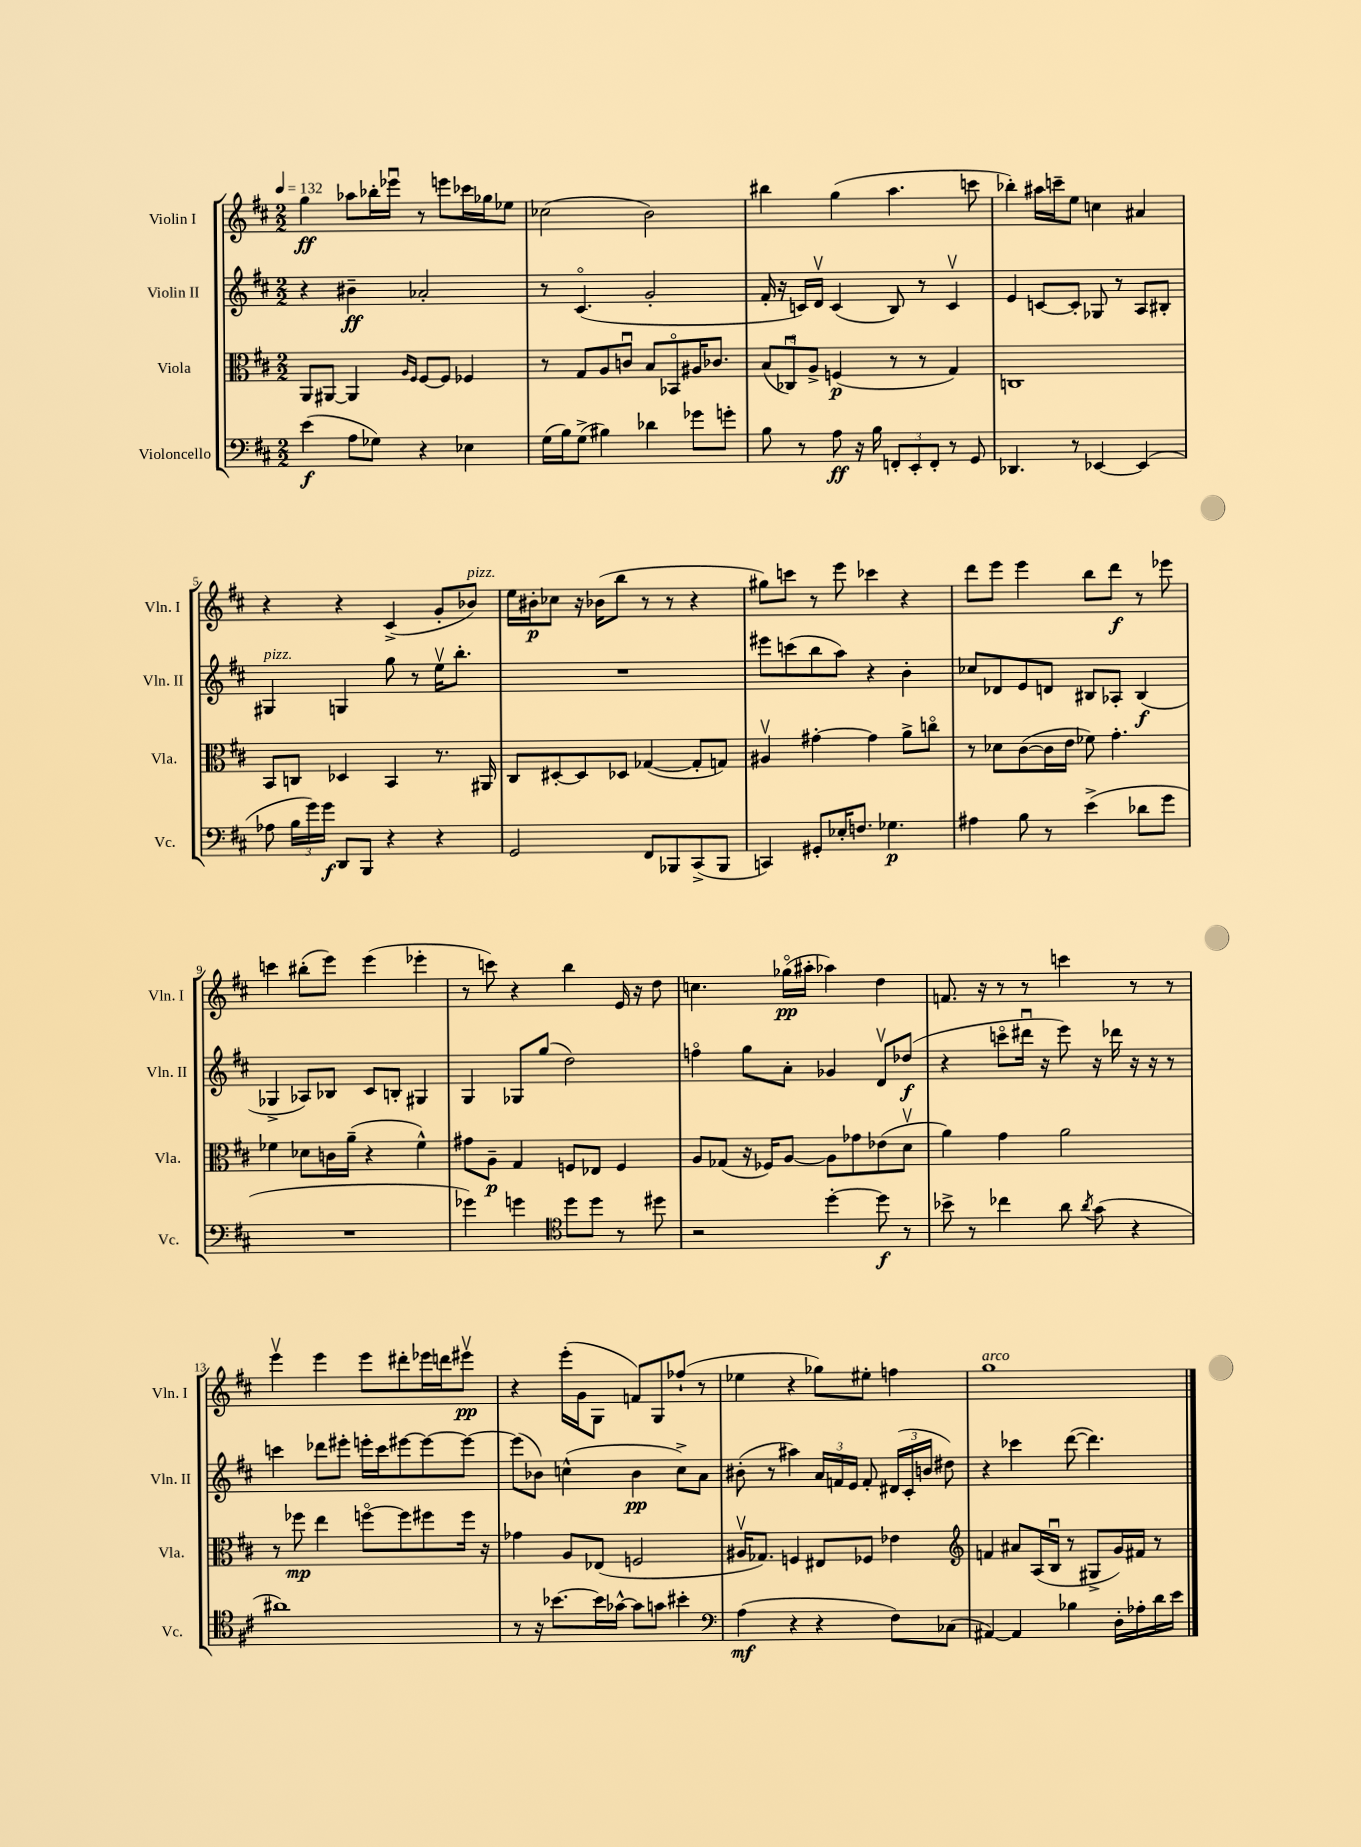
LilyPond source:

<<
\new StaffGroup <<
\new Staff = "s0" \with { instrumentName = "Violin I" shortInstrumentName = "Vln. I" } {
    \clef treble \key d \major \numericTimeSignature \time 2/2 \tempo 4 = 132
    \autoBeamOff g''4\ff aes''8[ bes''16-. ees'''16]\downbow r8 e'''8[ ces'''16 ges''16 ees''8] |
    ces''2( b'2) |
    bis''4 g''4( a''4. c'''8 |
    bes''4-.) ais''16[ c'''16-- e''8] c''4 ais'4 |
    r4 r4 cis'4->( g'8[-. bes'8]^\markup { \italic "pizz." }) |
    e''16[ bis'16-.\p ces''8] r16 bes'16[( b''8] r8 r8 r4 |
    gis''8[) c'''8] r8 e'''8 ces'''4 r4 |
    d'''8[ e'''8] e'''4 b''8[ d'''8]\f r8 ees'''8 |
    c'''4 bis''8[-.( e'''8]) e'''4( ees'''4-. |
    r8 c'''8) r4 b''4 e'16 r16 d''8 |
    c''4. ges''16[\flageolet\pp( ais''16]-. aes''4) d''4 |
    f'8. r16 r8 r8 c'''4 r8 r8 |
    e'''4\upbow e'''4 e'''8[ dis'''8-. ees'''16 d'''16 eis'''8]\upbow\pp |
    r4 e'''16[-.( g'16 g8] f'8[) g8 fes''8]-!( r8 |
    ees''4 r4 ges''8[) eis''8]-. f''4 |
    g''1^\markup { \italic "arco" } \bar "|." |
}
\new Staff = "s1" \with { instrumentName = "Violin II" shortInstrumentName = "Vln. II" } {
    \clef treble \key d \major \numericTimeSignature \time 2/2
    \autoBeamOff r4 bis'4--\ff aes'2-. |
    r8 cis'4.\flageolet( g'2-. |
    fis'16-. r16 c'16[) d'16]\upbow c'4( b8) r8 c'4\upbow |
    e'4 c'8[~ c'8]-. ges8 r8 a8[ bis8]-. |
    gis4^\markup { \italic "pizz." } g4 g''8 r8 e''16[\upbow b''8.]-. |
    R1 |
    eis'''8[ c'''8( b''8 a''8]) r4 b'4-. |
    ces''8[ des'8 e'8 d'8] bis8[ aes8]-. bis4\f( |
    ges4-> aes8[) bes8] cis'8[ b8]-. gis4 |
    g4 ges8[ g''8]( d''2) |
    f''4\flageolet g''8[ a'8]-. ges'4 d'8[\upbow des''8]\f( |
    r4 c'''8[\flageolet dis'''16]\downbow r16 e'''8) r16 des'''16 r16 r16 r8 |
    c'''4 des'''8[ eis'''8]-. e'''16[-. c'''16 eis'''8~ eis'''8~ eis'''8]~ |
    eis'''8[( bes'8]) c''4-^( bes'4\pp c''8[->) a'8] |
    bis'8-.( r8 ais''4) \tuplet 3/2 { a'16[ f'16 e'16] } f'8-. \tuplet 3/2 { dis'16[( cis'16-. b'16] } dis''8) |
    r4 ces'''4 d'''8~( d'''4.) \bar "|." |
}
\new Staff = "s2" \with { instrumentName = "Viola" shortInstrumentName = "Vla." } {
    \clef alto \key d \major \numericTimeSignature \time 2/2
    \autoBeamOff a,8[ ais,8]~ ais,4 \grace { a16[ fis16] } fis8[~ fis8] fes4 |
    r8 g8[ a8 c'8]\downbow b8[ bes,8\flageolet ais16 ces'8.] |
    \tuplet 3/2 { b8[( ces8\downbow) a8]-> } f4\p( r8 r8 g4) |
    c1 |
    b,8[ c8] des4 b,4 r8. ais,16 |
    cis8[ dis8~-. dis8 des8] ges4~( ges8[-. g8]) |
    ais4\upbow gis'4~-. gis'4 a'8[-> c''8]\flageolet |
    r8 des'8[ cis'8~( cis'16 e'16] fes'8) g'4.-. |
    fes'4 des'8[ c'16 a'16]--( r4 fes'4-^) |
    gis'8[ a8]--\p g4 f8[ ees8] f4 |
    a8[ ges8]( r16 fes16[) a8]~ a8[ ges'8 ees'8( d'8]\upbow |
    a'4) g'4 a'2 |
    r8 fes''8\mp e''4 f''8[~\flageolet f''8 fis''8 fis''16] r16 |
    ges'4 a8[ ees8]( f2 |
    ais16[\upbow ges8.]) f4 eis8[ fes8] ees'4 |
    \clef treble f'4 ais'8[ a16( b16]\downbow r8 gis8[-> g'16) fis'16] r8 \bar "|." |
}
\new Staff = "s3" \with { instrumentName = "Violoncello" shortInstrumentName = "Vc." } {
    \clef bass \key d \major \numericTimeSignature \time 2/2
    \autoBeamOff e'4\f( a8[ ges8]) r4 ees4 |
    g16[( b16) g8]->( bis4) des'4 ges'8[ g'8]-. |
    b8 r8 a8\ff r16 b16 \tuplet 3/2 { f,8[-. e,8-. f,8]-. } r8 g,8 |
    des,4. r8 ees,4~ ees,4( |
    aes8 \tuplet 3/2 { b16[ g'16) g'16]\f } d,8[ b,,8] r4 r4 |
    g,2 fis,8[ bes,,8 cis,8->( bes,,8] |
    c,4) gis,8[-. ees16-. f8.] ges4.\p |
    ais4 b8 r8 e'4->( des'8[ g'8] |
    R1 |
    ges'4) g'4 \clef tenor d''8[ d''8] r8 dis''8 |
    r2 d''4~-. d''8\f r8 |
    bes'8-> r8 ces''4 a'8 \acciaccatura { a'8 } g'8( r4 |
    ais'1) |
    r8 r16 bes'8.[~ bes'16 ges'16]~-^ ges'8[ g'8] bis'4-. |
    \clef bass a4\mf( r4 r4 fis8[) ces8]( |
    ais,4~) ais,4 bes4 d16[-. aes16-. d'16 e'16] \bar "|." |
}
>>
>>
